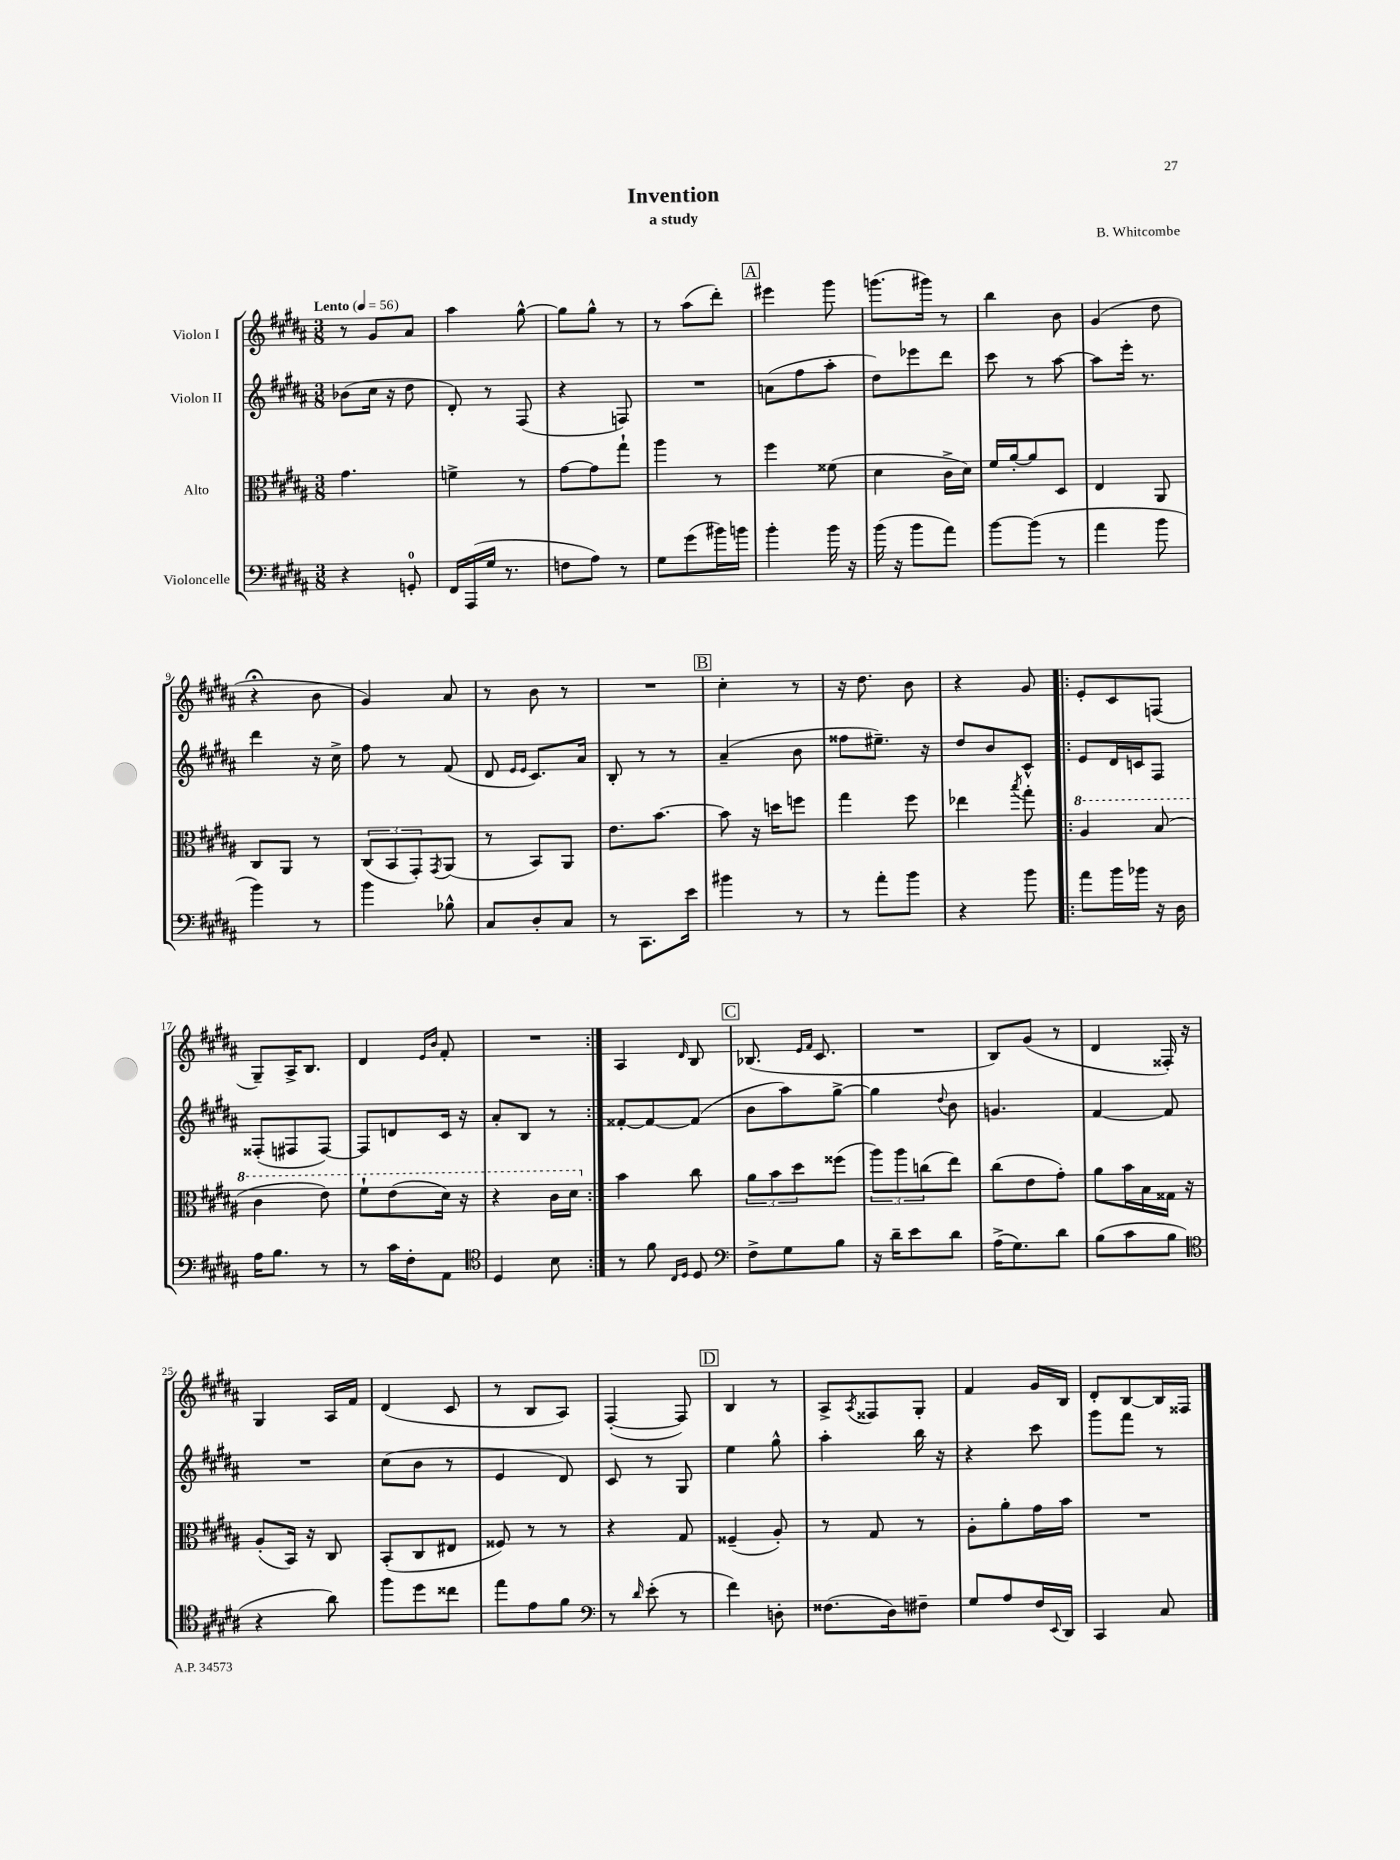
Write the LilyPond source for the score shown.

\header { title = "Invention" composer = "B. Whitcombe" subtitle = "a study" }
<<
\new StaffGroup <<
\new Staff = "s0" \with { instrumentName = "Violon I" } {
    \clef treble \key b \major \numericTimeSignature \time 3/8 \tempo "Lento" 4 = 56
    r8 gis'8 ais'8 |
    ais''4 gis''8~-^ |
    gis''8 gis''8-^ r8 |
    r8 ais''8( dis'''8-.) |
    \mark \markup { \box "A" } eis'''4 gis'''8 |
    g'''8.( gis'''16) r8 |
    b''4 b'8 |
    gis'4( dis''8 |
    r4\fermata b'8 |
    gis'4) ais'8 |
    r8 b'8 r8 |
    R4. |
    \mark \markup { \box "B" } cis''4-. r8 |
    r16 dis''8. b'8 |
    r4 gis'8 |
    \repeat volta 2 { e'8-. cis'8 f8( |
    gis8--) ais16-> b8. |
    dis'4 \grace { e'16 b'16 } fis'8-. |
    R4. | }
    ais4 \grace { dis'16 } b8 |
    \mark \markup { \box "C" } bes8.( \grace { e'16 fis'16 } cis'8. |
    R4. |
    b8) gis'8( r8 |
    dis'4 fisis16-.) r16 |
    gis4 ais16 fis'16 |
    dis'4( cis'8 |
    r8 b8 ais8) |
    fis4~-.( fis8) |
    \mark \markup { \box "D" } b4 r8 |
    ais8-> \acciaccatura { ais8 } fisis8 gis8-. |
    fis'4 gis'16 b16 |
    dis'8-. b8~ b16 fisis16 \bar "|." |
}
\new Staff = "s1" \with { instrumentName = "Violon II" } {
    \clef treble \key b \major \numericTimeSignature \time 3/8
    bes'8( cis''16 r16 dis''8 |
    dis'8-.) r8 fis8( |
    r4 f8) |
    R4. |
    \mark \markup { \box "A" } a'8( fis''8 ais''8-. |
    dis''8) ees'''8 dis'''8 |
    cis'''8 r8 ais''8~ |
    ais''8 e'''16-. r8. |
    dis'''4 r16 cis''16-> |
    fis''8 r8 fis'8( |
    dis'8 \grace { e'16 e'16 } cis'8.) ais'16 |
    b8-. r8 r8 |
    \mark \markup { \box "B" } ais'4--( b'8 |
    fisis''8 eis''8.--) r16 |
    dis''8 b'8 cis'8-^ |
    \repeat volta 2 { e'8 dis'16 c'16 fis8 |
    fisis8-.( fis8 fis8~) |
    fis8 d'8 cis'16 r16 |
    ais'8-. b8 r8 | }
    fisis'8~-. fisis'8~ fisis'8( |
    \mark \markup { \box "C" } b'8 ais''8) gis''8~-> |
    gis''4 \appoggiatura { dis''8 } b'8 |
    g'4. |
    fis'4~ fis'8 |
    R4. |
    cis''8( b'8 r8 |
    e'4 dis'8) |
    cis'8 r8 gis8 |
    \mark \markup { \box "D" } e''4 gis''8-^ |
    ais''4-. b''16 r16 |
    r4 cis'''8 |
    gis'''8 fis'''8 r8 \bar "|." |
}
\new Staff = "s2" \with { instrumentName = "Alto" } {
    \clef alto \key b \major \numericTimeSignature \time 3/8
    gis'4. |
    f'4-> r8 |
    gis'8~ gis'8 gis''8-! |
    ais''4 r8 |
    \mark \markup { \box "A" } fis''4 fisis'8( |
    dis'4 cis'16-> dis'16) |
    fis'16 ais'16~-. ais'8 dis8 |
    e4 ais,8 |
    cis8 ais,8 r8 |
    \tuplet 3/2 { cis8( b,8 gis,8-.) } \acciaccatura { gis,8 } ais,8( |
    r8 b,8) ais,8 |
    e'8. b'8.~ |
    \mark \markup { \box "B" } b'8 r16 d''16 f''8 |
    gis''4 fis''8 |
    ees''4 \acciaccatura { b''8 } gis''8-. |
    \repeat volta 2 { \ottava #1 ais'4 b'8( |
    cis''4 e''8) |
    fis''8-! e''8( dis''16) r16 |
    r4 cis''16 dis''16 \ottava #0 | }
    b'4 cis''8 |
    \mark \markup { \box "C" } \tuplet 3/2 { ais'8 b'8 dis''8 } fisis''8( |
    \tuplet 3/2 { ais''8) ais''8 c''8( } e''8) |
    cis''8( e'8 gis'8-.) |
    ais'8 b'16 b16 gisis16 r16 |
    ais8-.( b,16) r16 cis8 |
    b,8-.( cis8 eis8 |
    fisis8) r8 r8 |
    r4 gis8 |
    \mark \markup { \box "D" } fisis4--( ais8-.) |
    r8 gis8 r8 |
    ais8-. ais'8-. gis'16 b'16 |
    R4. \bar "|." |
}
\new Staff = "s3" \with { instrumentName = "Violoncelle" } {
    \clef bass \key b \major \numericTimeSignature \time 3/8
    r4 g,8-0-. |
    fis,16 ais,,16( gis16 r8. |
    f8 ais8) r8 |
    gis8 gis'8( bis'16) b'16 |
    \mark \markup { \box "A" } b'4-. b'16 r16 |
    b'16( r16 b'8 ais'8) |
    b'8~ b'8( r8 |
    ais'4 b'8 |
    b'4) r8 |
    b'4 bes8-^ |
    cis8 dis8-. cis8 |
    r8 cis,8. e'16 |
    \mark \markup { \box "B" } bis'4 r8 |
    r8 ais'8-. b'8 |
    r4 b'8 |
    \repeat volta 2 { ais'8 b'16 bes'16 r16 dis16 |
    ais16 b8. r8 |
    r8 cis'16 fis16-. ais,8 |
    \clef tenor dis4 b8 | }
    r8 fis'8 \grace { cis16 dis16 } dis8 |
    \mark \markup { \box "C" } \clef bass fis8-> gis8 b8 |
    r16 dis'16-- e'8 dis'8 |
    ais16->( gis8.) dis'8 |
    b8( cis'8 b8 |
    \clef tenor r4 ais'8) |
    fis''8 dis''8 cisis''8 |
    e''8 e'8 fis'8 |
    \clef bass r8 \grace { dis'16 } e'8-.( r8 |
    \mark \markup { \box "D" } fis'4) d8-. |
    fisis8.( dis16) fis8-- |
    gis8 ais8 fis16 \appoggiatura { e,8 } dis,16 |
    cis,4 cis8 \bar "|." |
}
>>
>>
